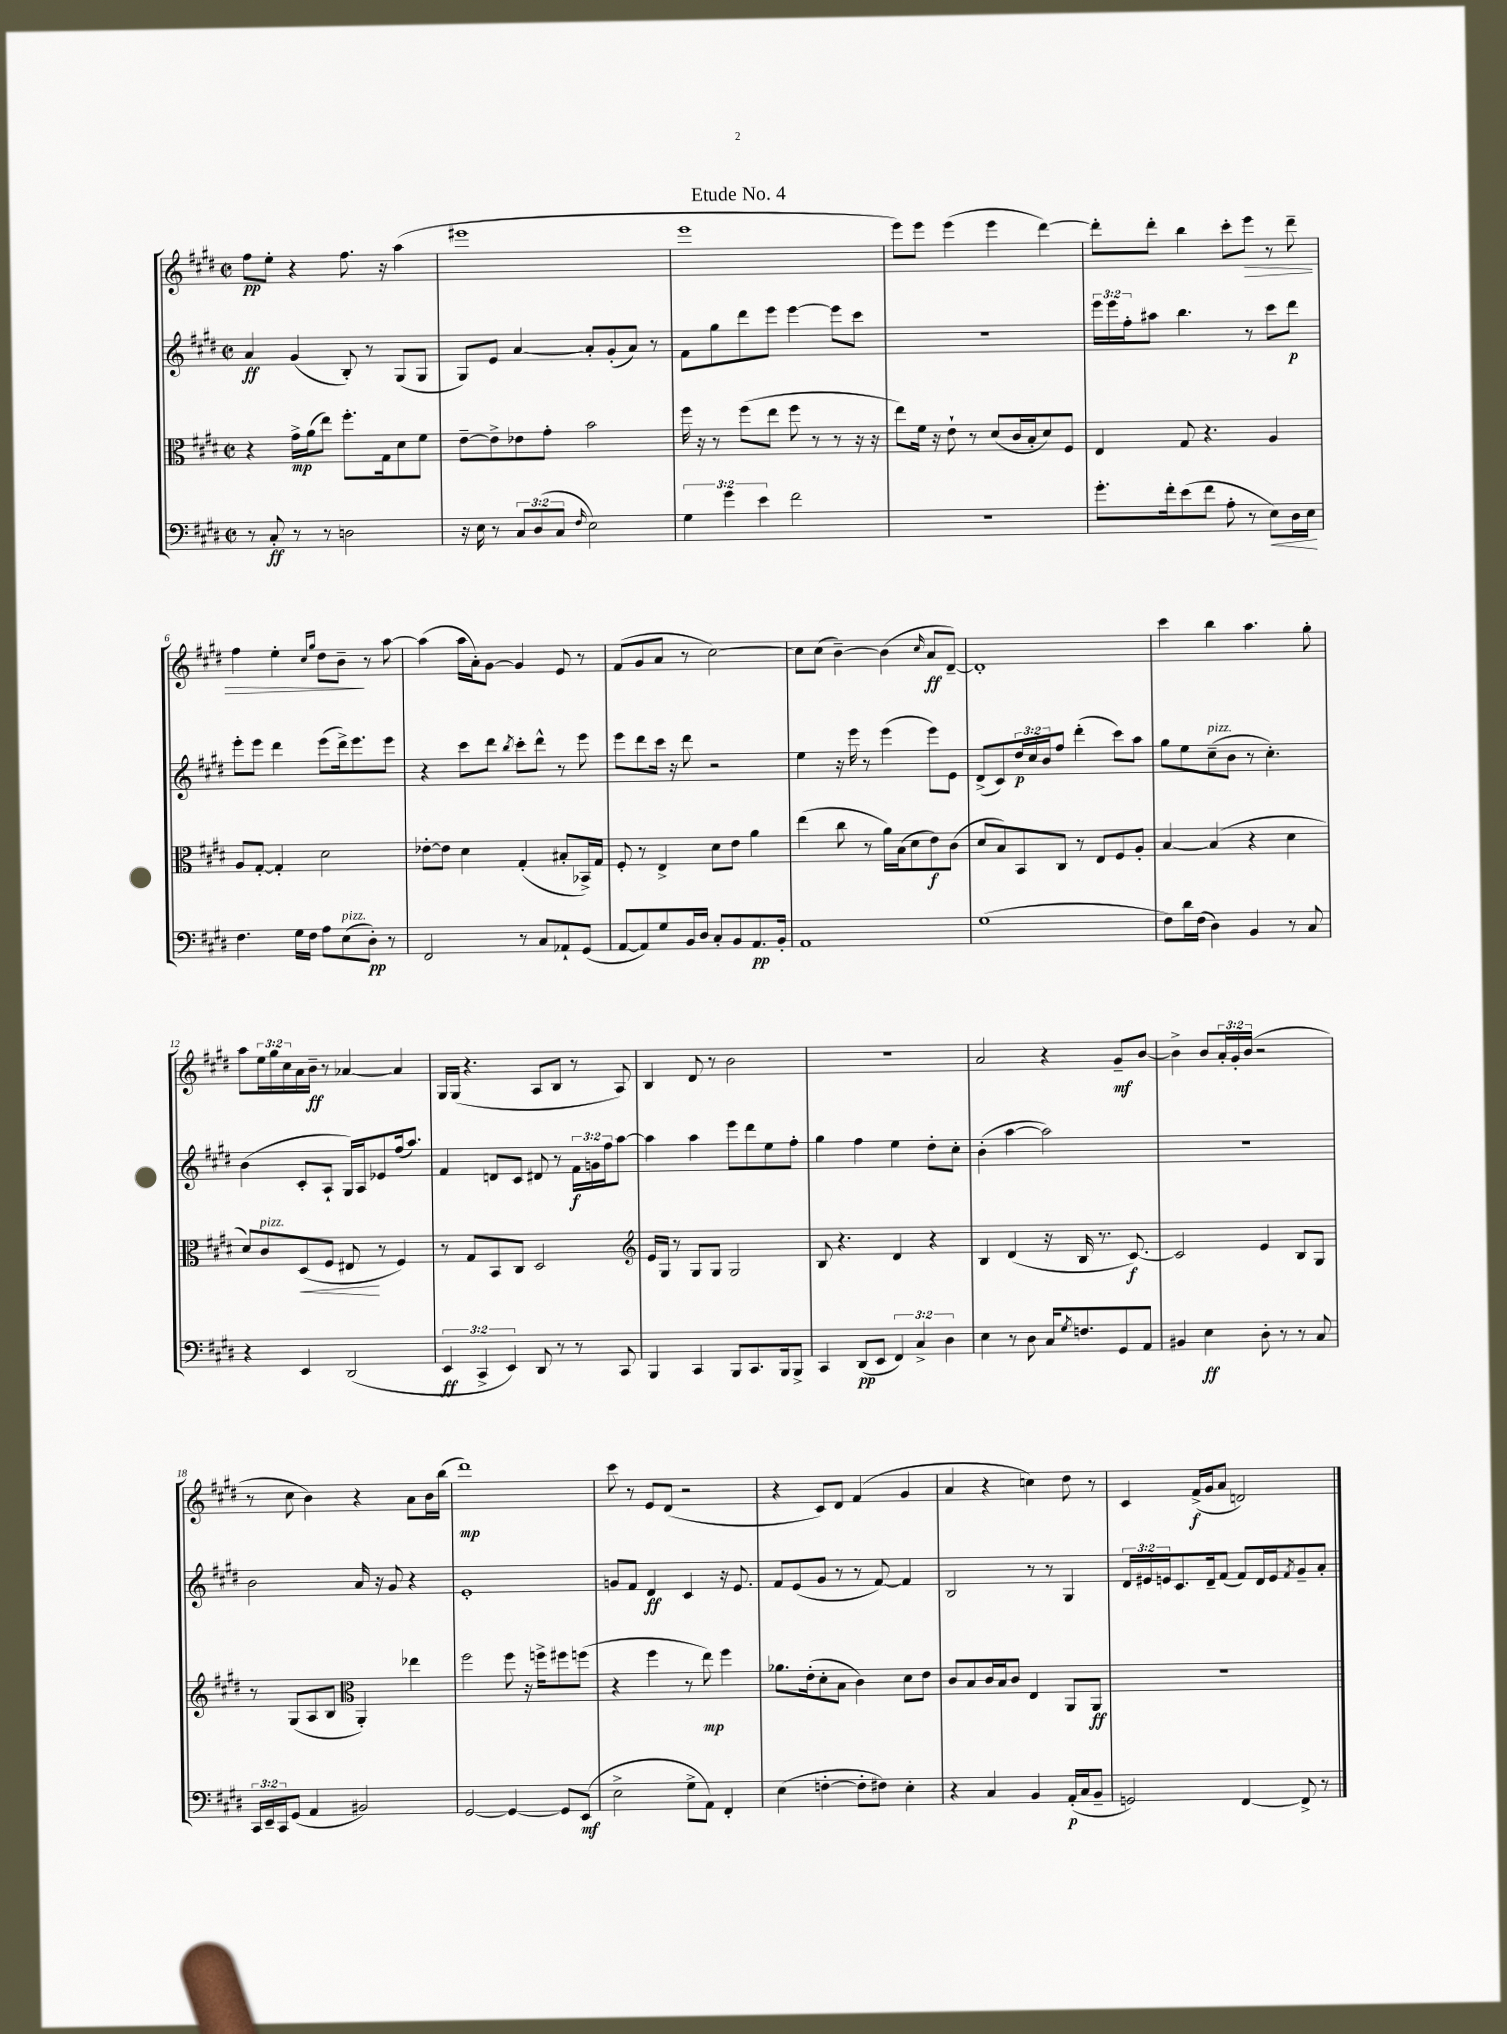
\header { title = "Etude No. 4" }
<<
\new StaffGroup <<
\new Staff = "s0" {
    \clef treble \key e \major \defaultTimeSignature \time 2/2 \override Staff.TupletNumber.text = #tuplet-number::calc-fraction-text
    fis''8\pp e''8-. r4 fis''8. r16 a''4( |
    eis'''1 |
    e'''1 |
    e'''8) e'''8 e'''4( e'''4 dis'''4~) |
    dis'''8-. dis'''8-. b''4 cis'''8-. e'''8\> r8 dis'''8-- |
    fis''4 e''4-. \grace { cis''16 gis''16 } dis''8 b'8--\! r8 a''8~ |
    a''4( a''16 a'16-.) gis'8~ gis'4 e'8 r8 |
    fis'8( gis'8 a'8 r8 cis''2~) |
    cis''8 cis''8( b'4~--) b'4( \grace { cis''16 } a'8\ff dis'8~--) |
    dis'1-. |
    cis'''4 b''4 a''4. gis''8-. |
    a''8 \tuplet 3/2 { e''16 gis''16 cis''16 } a'16 b'16--\ff r8 aes'4~ aes'4 |
    gis16 gis16( r4. a8 b8 r8 a8) |
    b4 dis'8 r8 b'2 |
    R1 |
    a'2 r4 gis'8--\mf b'8~ |
    b'4-> b'8 \tuplet 3/2 { a'16-. gis'16-. b'16( } r2 |
    r8 cis''8 b'4) r4 a'8 b'16 b''16( |
    dis'''1\mp) |
    cis'''8 r8 e'8 dis'8( r2 |
    r4 cis'8) dis'8 fis'4( gis'4 |
    a'4 r4 c''4) dis''8 r8 |
    cis'4 fis'16->\f( gis'16 a'8 d'2) \bar "|." |
}
\new Staff = "s1" {
    \clef treble \key e \major \defaultTimeSignature \time 2/2 \override Staff.TupletNumber.text = #tuplet-number::calc-fraction-text
    a'4\ff gis'4( b8-.) r8 gis8( gis8 |
    gis8) e'8 a'4~ a'8-. gis'8-.( a'8) r8 |
    fis'8 gis''8 dis'''8 e'''8 e'''4~ e'''8 cis'''8 |
    R1 |
    \tuplet 3/2 { e'''16 e'''16 fis''16-. } ais''8 b''4. r8 cis'''8 dis'''8\p |
    e'''8-. e'''8 dis'''4 e'''8( dis'''16->) e'''8. e'''8 |
    r4 cis'''8 dis'''8 \acciaccatura { b''8 } cis'''8-. dis'''8-^ r8 e'''8 |
    e'''8 dis'''8 cis'''16 r16 dis'''8 r2 |
    e''4 r16 e'''16 r8 e'''4( e'''8) e'8 |
    dis'8->( cis'8) \tuplet 3/2 { dis''16\p cis''16 b'16 } fis''8 dis'''4-.( cis'''8) a''8 |
    gis''8 e''8 cis''8--^\markup { \italic "pizz." }( b'8 r8 cis''4.-.) |
    b'4( cis'8-. a8-! gis16) a16 ees'8 fis''16( a''8.) |
    fis'4 d'8 cis'8 dis'8 r8 \tuplet 3/2 { fis'16\f g'16 fis''16 } a''8~ |
    a''4 a''4 e'''8 dis'''8 e''8 fis''8-. |
    gis''4 fis''4 e''4 dis''8-. cis''8-. |
    b'4-.( a''4~ a''2) |
    R1 |
    b'2 a'16 r16 gis'8 r4 |
    e'1-. |
    g'8 fis'8 dis'4\ff cis'4 r16 e'8. |
    fis'8 e'8( gis'8 r8 r8 fis'8~) fis'4 |
    b2 r8 r8 gis4 |
    \tuplet 3/2 { dis'16 eis'16 e'16 } cis'8. dis'16-- fis'8( fis'8) dis'16 e'16 \acciaccatura { fis'8 } gis'8-- a'8-. \bar "|." |
}
\new Staff = "s2" {
    \clef alto \key e \major \defaultTimeSignature \time 2/2
    r4 gis'16->\mp a'16( e''8) fis''8.-. gis16 dis'8 fis'8 |
    e'8~-- e'8-> ees'8 gis'8-. b'2 |
    fis''16 r16 r8 fis''8( e''8 fis''8 r8 r8 r16 r16 |
    e''8) fis'16 r16 e'8-! r8 dis'8( cis'16 b16-. dis'8) fis8 |
    e4 gis8 r4. a4 |
    a8 gis8~-. gis4-. dis'2 |
    ees'8~-. ees'8 dis'4 gis4-.( bis8-. bes,16->) gis16 |
    fis8-. r8 e4-> dis'8 e'8 a'4 |
    e''4( cis''8 r8 a'16) b16( dis'8 e'8\f) cis'8( |
    dis'8 b8) b,8 cis8 r8 e8 fis8 a8-. |
    b4~ b4( r4 dis'4 |
    dis'8) cis'8^\markup { \italic "pizz." } dis8\<( fis8 eis8\! r8 fis4) |
    r8 gis8 b,8 cis8 dis2 |
    \clef treble e'16 gis16 r8 gis8 gis8 gis2 |
    b8 r4. dis'4 r4 |
    b4 dis'4( r16 b16 r8. cis'8.~\f) |
    cis'2 e'4 b8 gis8 |
    r8 gis8( a8 b8 \clef alto a,4-.) ees''4 |
    fis''2 fis''8 r16 f''16-> fis''8 f''8( |
    r4 fis''4 r8 e''8\mp) fis''4 |
    aes'8. e'16-.( dis'8-. b8 cis'4) dis'8 e'8 |
    cis'8 b8 cis'16 b16 cis'8 e4 a,8 a,8\ff |
    R1 \bar "|." |
}
\new Staff = "s3" {
    \clef bass \key e \major \defaultTimeSignature \time 2/2 \override Staff.TupletNumber.text = #tuplet-number::calc-fraction-text
    r8 cis8-.\ff r8 r8 d2 |
    r16 e16 r8 \tuplet 3/2 { cis8 dis8( cis8 } \grace { fis16 } e2) |
    \tuplet 3/2 { gis4 gis'4 e'4 } fis'2 |
    R1 |
    gis'8.-. fis'16-. e'8( fis'8 a8-. r8 e8\<) dis16 e16\! |
    fis4. gis16 fis16 a8 e8^\markup { \italic "pizz." }( dis8-.\pp) r8 |
    fis,2 r8 cis8 aes,8-! gis,8( |
    a,8~ a,8) gis8 b,16 dis16 cis8-. b,8 a,8.\pp b,16-. |
    a,1 |
    gis1( |
    fis8) dis'16 fis16( dis4) b,4 r8 cis8 |
    r4 e,4 dis,2( |
    \tuplet 3/2 { e,4\ff cis,4-> e,4) } dis,8 r8 r8 cis,8 |
    b,,4 cis,4 b,,8 cis,8. b,,16 b,,8-> |
    cis,4 dis,8\pp( e,8 \tuplet 3/2 { fis,4) cis4-> dis4 } |
    e4 r8 dis8 cis16 \acciaccatura { gis8 } f8. gis,8 a,8 |
    bis,4 e4\ff dis8-. r8 r8 cis8 |
    \tuplet 3/2 { cis,16 e,16-- cis,16 } gis,8( a,4 bis,2) |
    gis,2~ gis,4~ gis,8 e,8\mf( |
    e2-> gis8-> a,8) fis,4-. |
    e4( f4~-. f8-. fis8) e4-. |
    r4 cis4 b,4 a,16-.\p( cis16 b,8-- |
    g,2) fis,4~ fis,8-> r8 \bar "|." |
}
>>
>>
